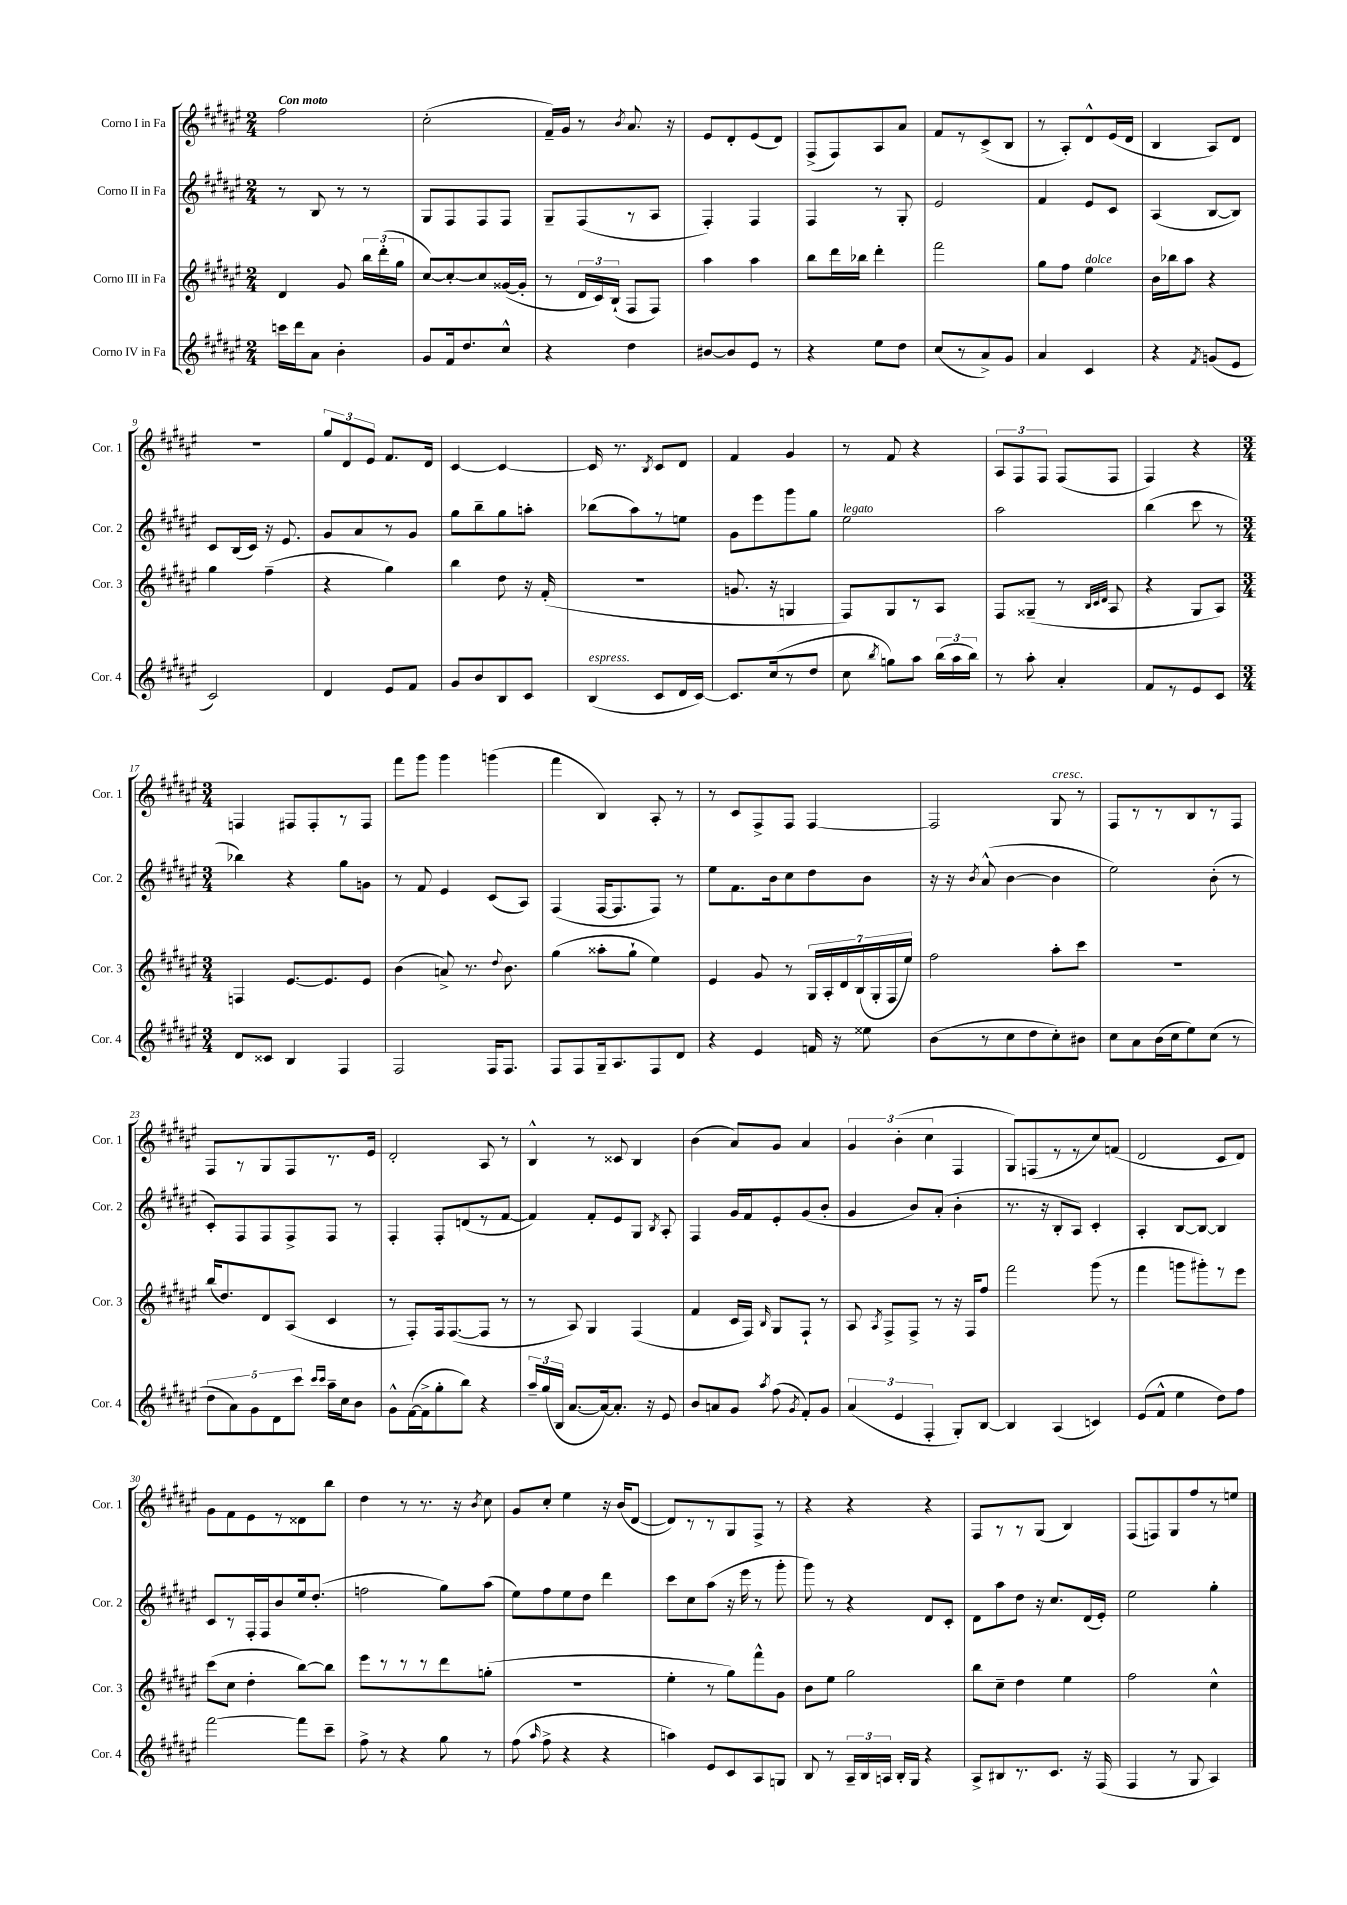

**kern	**kern	**kern	**kern
*part4	*part3	*part2	*part1
*staff4	*staff3	*staff2	*staff1
*I"Corno IV in Fa	*I"Corno III in Fa	*I"Corno II in Fa	*I"Corno I in Fa
*I'Cor. 4	*I'Cor. 3	*I'Cor. 2	*I'Cor. 1
*clefG2	*clefG2	*clefG2	*clefG2
*k[f#c#g#d#a#e#]	*k[f#c#g#d#a#e#]	*k[f#c#g#d#a#e#]	*k[f#c#g#d#a#e#]
*M2/4	*M2/4	*M2/4	*M2/4
=1	=1	=1	=1
!	!	!	!LO:TX:a:B:t=Con moto
16cccn\LL	4d#/	8r	2ff#\
16ddd#\J	.	.	.
8a#\J	.	8B/	.
4b'\	8g#/	8r	.
.	24bb\LL	8r	.
.	(24ddd#'\	.	.
.	24gg#\JJ	.	.
=2	=2	=2	=2
8g#/L	[8cc#/L)	8G#/L	(2cc#'\
16f#/k	8cc#'/_	8F#/	.
8.dd#/	.	.	.
.	8cc#/]	8F#/	.
8cc#^^/J	([16g##X/L	8F#/J	.
.	16g##'/JJ]	.	.
=3	=3	=3	=3
4r	8r	8G#~/L	16f#~/LL)
.	.	.	16g#/JJ
.	24d#/LL	(8F#/	8r
.	24c#/)	.	.
.	(24B`/JJ	.	.
.	.	.	8qb/
4dd#\	8F#/L	8r	8.a#/
.	8F#/J)	8A#/J	.
.	.	.	16r
=4	=4	=4	=4
[8b#X/L	4aa#\	4F#'/)	8e#/L
8b#/]	.	.	8d#'/
8e#/J	4aa#\	4F#/	(8e#/
8r	.	.	8d#/J)
=5	=5	=5	=5
4r	8bb\L	4F#/	(8F#^/L
.	16ddd#\L	.	8F#/)
.	16bb-X\JJ	.	.
8ee#\L	4ddd#'\	8r	8A#/
8dd#\J	.	8G#'/	8a#/J
=6	=6	=6	=6
(8cc#/L	2fff#\	2e#/	8f#/L
8r	.	.	8r
8a#^/)	.	.	(8c#^/
8g#/J	.	.	8B/J
=7	=7	=7	=7
4a#/	8gg#\L	4f#/	8r
.	8ff#\J	.	8A#'/L)
!	!LO:TX:a:i:t=dolce	!	!
4c#/	4ee#\	8e#/L	8d#^^/
.	.	8c#/J	(16e#/L
.	.	.	16d#/JJ
=8	=8	=8	=8
4r	16b\LL	(4A#/	4B/
.	16bb-X\J	.	.
.	8aa#\J	.	.
8qf#/	.	.	.
(8gn/L	4r	[8B/L	8A#/L)
8e#/J	.	8B/J])	8d#/J
!!LO:LB:g=z
=9	=9	=9	=9
2c#/)	4gg#\	8c#/L	2r
.	.	(16B/L	.
.	.	16c#/JJ)	.
.	(4ff#~\	16r	.
.	.	8.e#/	.
=10	=10	=10	=10
4d#/	4r	8g#/L	12gg#/L
.	.	.	12d#/
.	.	8a#/	.
.	.	.	12e#/J
8e#/L	4gg#\)	8r	8.f#/L
8f#/J	.	8g#/J	.
.	.	.	16d#/Jk
=11	=11	=11	=11
8g#/L	4bb\	8gg#\L	[4c#/
8b/	.	8bb~\	.
8B/	8dd#\	8gg#\	4c#/_
8c#/J	16r	8aan'\J	.
.	(16f#'/	.	.
=12	=12	=12	=12
!LO:TX:a:i:t=espress.	!	!	!
(4B/	2r	(8bb-X\L	16c#/]
.	.	.	8.r
.	.	8aa#\)	.
.	.	.	8qB/
8c#/L	.	8r	8c#/L
16d#/L	.	8een\J	8d#/J
[16c#/JJ)	.	.	.
=13	=13	=13	=13
8.c#/L]	8.gn/	8g#\L	4f#/
.	.	8eee#\	.
(16cc#/k	16r	.	.
8r	4Gn/	8ggg#\	4g#/
8dd#/J	.	8gg#\J	.
=14	=14	=14	=14
!	!	!LO:TX:a:i:t=legato	!
8cc#\	8F#/L)	2ee#\	8r
8qbb/	.	.	.
8ggn\L)	8G#/	.	8f#/
8aa#\J	8r	.	4r
(24bb\LL	8A#/J	.	.
24aa#\	.	.	.
24bb\JJ)	.	.	.
=15	=15	=15	=15
8r	8F#/L	2aa#\	12A#/L
.	.	.	12F#/
8aa#'\	(8G##X~/J	.	.
.	.	.	12F#/J
4a#'/	8r	.	(8F#/L
.	32qqB/LLL	.	.
.	32qqc#/	.	.
.	32qqd#/JJJ	.	.
.	8A#/	.	8F#/J
=16	=16	=16	=16
8f#/L	4r	(4bb\	4F#/)
8r	.	.	.
8e#/	8G#/L	8ccc#\	4r
8c#/J	8A#/J)	8r	.
!!LO:LB:g=z
=17	=17	=17	=17
*M3/4	*M3/4	*M3/4	*M3/4
8d#/L	4Fn/	4bb-X\)	4Fn/
8c##X/J	.	.	.
4B/	[8.e#/L	4r	8F#X/L
.	.	.	8F#'/
.	8.e#/]	.	.
4F#/	.	8gg#\L	8r
.	8e#/J	8gn\J	8F#/J
=18	=18	=18	=18
2F#/	(4b\	8r	8fff#\L
.	.	8f#/	8ggg#\J
.	8an^/)	4e#/	4ggg#\
.	8.r	.	.
16F#/KL	.	(8c#/L	(4gggn\
.	8qqdd#/	.	.
8.F#/J	8.b\	.	.
.	.	8A#/J)	.
=19	=19	=19	=19
8F#/L	(4gg#\	(4F#/	4fff#\
8F#/	.	.	.
16G#~/k	8aa##X'\L	[16F#/KL	4B/)
8.A#/	.	8.F#/]	.
.	8gg#`\J	.	.
8F#/	4ee#\)	8F#/J)	8A#'/
8d#/J	.	8r	8r
=20	=20	=20	=20
4r	4e#/	8ee#\L	8r
.	.	8.f#\	8c#/L
4e#/	8g#/	.	8F#^/
.	.	16b\k	.
.	8r	8cc#\	8F#/J
16fn/	28G#/LL	8dd#\	[4F#/
.	28A#'/	.	.
16r	.	.	.
.	28d#/	.	.
.	(28B/	.	.
8ee##X\	.	8b\J	.
.	28G#'/	.	.
.	28F#/	.	.
.	28ee#/JJ)	.	.
=21	=21	=21	=21
(8b\L	2ff#\	16r	2F#/]
.	.	16r	.
.	.	8qb/	.
8r	.	(8a#^^/	.
8cc#\	.	[4b\	.
8dd#\	.	.	.
!	!	!	!LO:TX:a:i:t=cresc.
8cc#'\)	8aa#'\L	4b\]	8G#/
8b#X\J	8ccc#\J	.	8r
=22	=22	=22	=22
8cc#\L	2.r	2ee#\)	8F#/L
8a#\	.	.	8r
(16b\L	.	.	8r
16cc#\J	.	.	.
8ee#\)	.	.	8B/
(8cc#\J	.	(8b'\	8r
8r	.	8r	8F#/J
!!LO:LB:g=z
=23	=23	=23	=23
10dd#\L	(16bb/KL	8c#'/L)	8F#/L
.	8.dd#/)	.	.
10a#\)	.	.	.
.	.	8F#/	8r
10g#\	.	.	.
.	8d#/	8F#/	8G#/
10d#\	.	.	.
.	(8A#/J	8F#^/	8F#/
10ccc#\J	.	.	.
16qqccc#/LL	.	.	.
16qqccc#/JJ	.	.	.
16aa#~\LL	4c#/	8F#/J	8.r
16cc#\J	.	.	.
8b\J	.	8r	.
.	.	.	16e#/Jk
=24	=24	=24	=24
8g#^^\L	8r	4F#'/	2d#'/
([16f#\L	8F#'/L)	.	.
16f#^\J]	.	.	.
8gg#'\	16F#/k	8F#'/L	.
.	([8.F#/	.	.
8bb\J)	.	(8dn/	.
4r	8F#/J]	8r	8A#/
.	8r	[8f#/J	8r
=25	=25	=25	=25
24aa#~/LL	8r	4f#/])	4B^^/
(24gg#/	.	.	.
24B/JJ	.	.	.
[8.a#/L	8A#/)	.	.
.	4G#/	8f#'/L	8r
16a#/k_)	.	.	.
8.a#'/J]	.	8e#/	8c##X/
.	(4F#/	8G#/J	4B/
16r	.	.	.
.	.	8qB/	.
8e#/	.	8A#'/	.
=26	=26	=26	=26
8b/L	4f#/	4F#/	(4b\
8an/	.	.	.
8g#/J	16c#/LL	16g#/LL	8a#/L)
.	16F#/JJ)	16f#/J	.
8qaa#/	16qqB/	.	.
(8ff#\	8G#/L	8e#'/	8g#/J
8qg#/	.	.	.
8f#'/L)	8F#`/J	(8g#/	4a#/
8g#/J	8r	8b'/J	.
=27	=27	=27	=27
(6a#/	8A#/	4g#/	6g#/
.	8qA#/	.	.
.	8F#^/L	.	.
6e#/	.	.	(6b'\
.	8F#^/J	8b/L)	.
6F#'/	.	.	6cc#\
.	8r	(8a#'/J	.
8G#'/L)	16r	4b'\	4F#/
.	16F#/KL	.	.
[8B/J	8ff#/J	.	.
=28	=28	=28	=28
4B/]	2fff#\	8.r	8G#/L)
.	.	.	(8Fn/
.	.	16r	.
(4A#/	.	8B'/L	8r
.	.	8A#/J)	8r
4cn/)	(8ggg#\	4c#'/	8cc#/)
.	8r	.	(8fn/J
=29	=29	=29	=29
(8e#/L	4fff#\	4A#'/	2d#/
8f#^^/J	.	.	.
4ee#\	8gggn\L	[8B/L	.
.	8ggg#X'\)	8B/J_	.
8dd#\L)	8r	4B/]	8c#/L
8ff#\J	8eee#\J	.	8d#/J)
!!LO:LB:g=z
=30	=30	=30	=30
[2fff#\	(8ccc#\L	8c#/L	8g#\L
.	8cc#\J	8r	8f#\
.	4dd#'\	16F#'/L	8e#\
.	.	16F#/J	.
.	.	8b/	8r
8fff#\L]	[8bb\L)	16ee#/k	8d##X\
.	.	(8.dd#'/J	.
8ccc#~\J	8bb\J]	.	8bb\J
=31	=31	=31	=31
8ff#^\	8eee#\L	2ffn\	4dd#\
8r	8r	.	.
4r	8r	.	8r
.	8r	.	8.r
8gg#\	8ddd#\	8gg#\L)	.
.	.	.	16r
.	.	.	8qb/
8r	(8ggn'\J	(8aa#\J	8cc#\
=32	=32	=32	=32
(8ff#\	2.r	8ee#\L)	8g#/L
16qqaa#/	.	.	.
8ff#^\	.	8ff#\	8cc#'/J
4r	.	8ee#\	4ee#\
.	.	8dd#\J	.
4r	.	4ddd#\	16r
.	.	.	(16b/KL
.	.	.	[8d#/J
=33	=33	=33	=33
4aan\)	4ee#'\	8ccc#\L	8d#/L])
.	.	8cc#\	8r
8e#/L	8r	(8aa#\J	8r
8c#/	8gg#\L)	16r	8G#/
.	.	16eee#\	.
8A#/	8fff#^^\	8r	8F#^/J
8Gn/J	8g#\J	8ggg#'\	8r
=34	=34	=34	=34
8B/	8b\L	8ggg#\)	4r
8r	8ee#\J	8r	.
24A#~/LL	2gg#\	4r	4r
24B/	.	.	.
24An/JJ	.	.	.
16B'/LL	.	.	.
16G#/JJ	.	.	.
4r	.	8d#/L	4r
.	.	8c#'/J	.
=35	=35	=35	=35
8A#^/L	8bb\L	8d#\L	8F#/L
8B#X/	8cc#~\J	8aa#\	8r
8.r	4dd#\	8dd#\J	8r
.	.	16r	(8G#/J
8.c#/J	.	8.cc#/L	.
.	4ee#\	.	4B/)
16r	.	(16d#/L	.
(16F#/	.	16e#'/JJ)	.
=36	=36	=36	=36
4F#/	2ff#\	2ee#\	(8F#/L
.	.	.	8Fn/)
8r	.	.	8G#/
8G#/	.	.	8ff#/
4A#/)	4cc#^^\	4gg#'\	8r
.	.	.	8een/J
==	==	==	==
*-	*-	*-	*-
